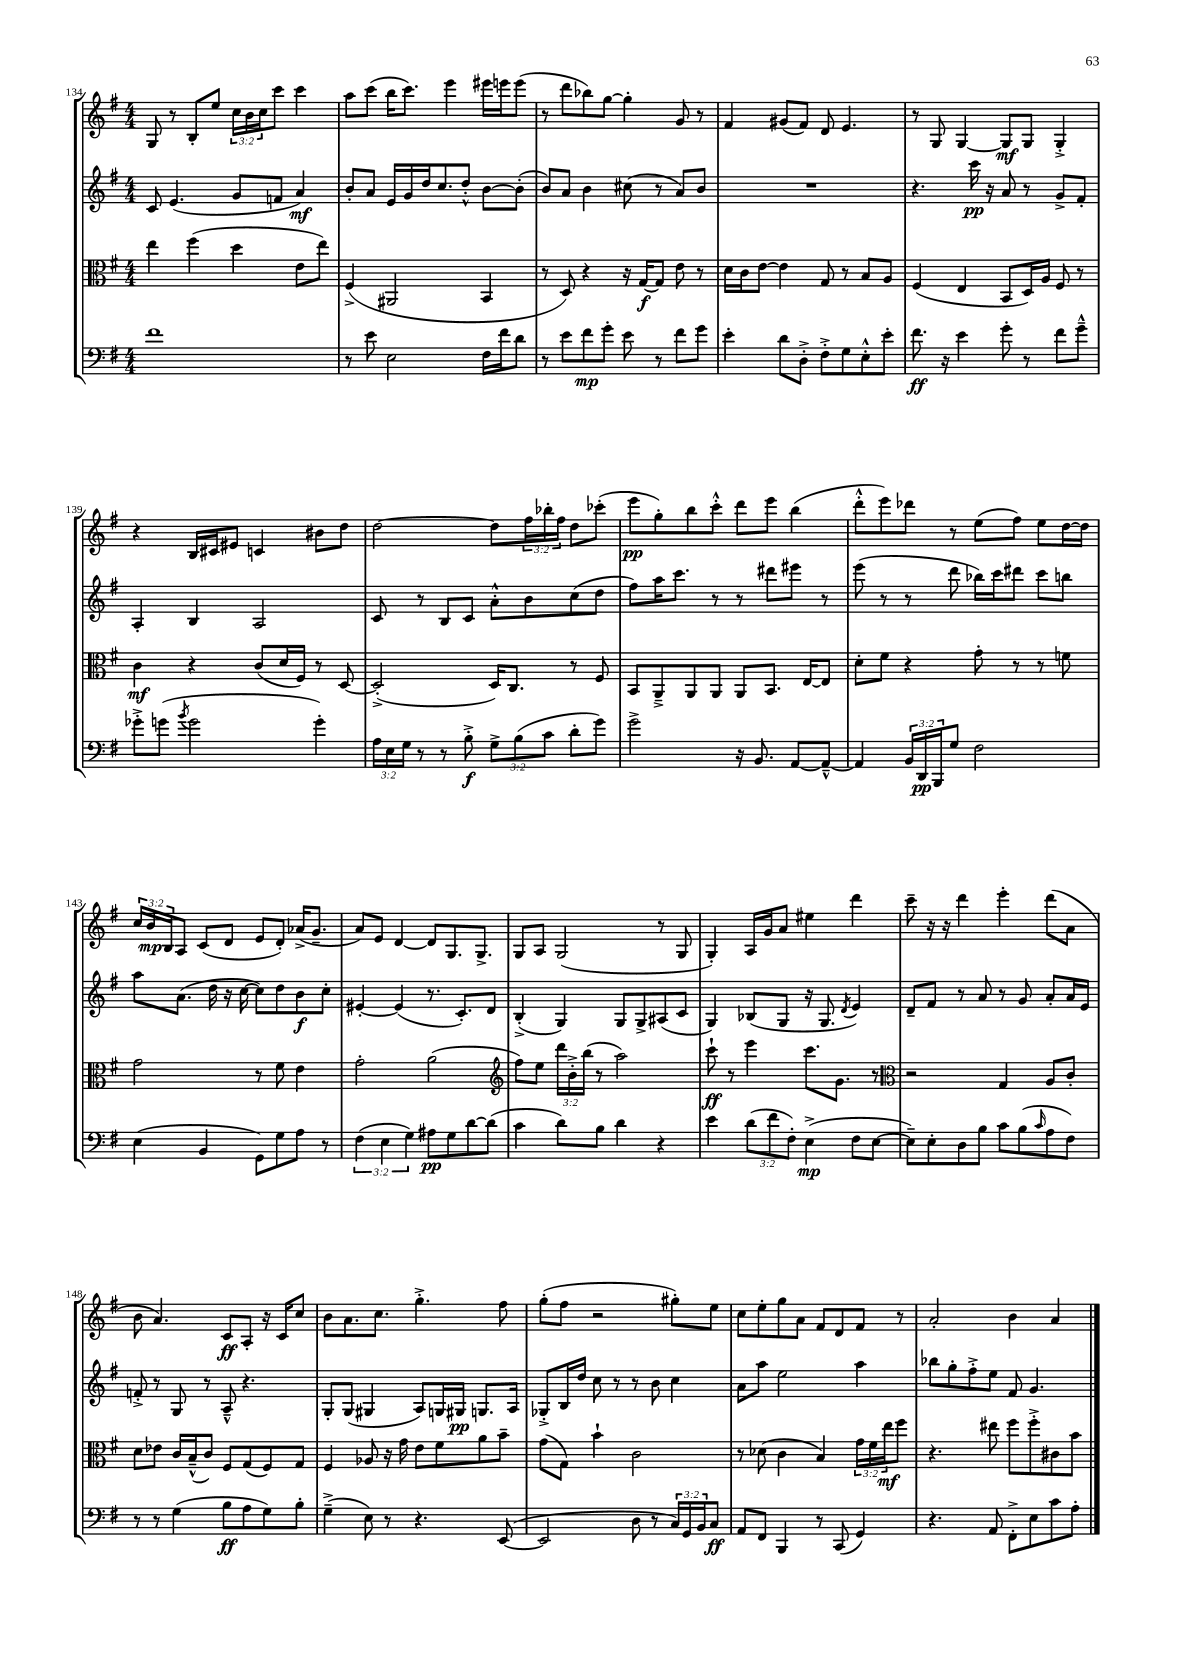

**kern	**dynam	**kern	**dynam	**kern	**dynam	**kern	**dynam
*part4	*part4	*part3	*part3	*part2	*part2	*part1	*part1
*staff4	*staff4	*staff3	*staff3	*staff2	*staff2	*staff1	*staff1
*clefF4	*	*clefC3	*	*clefG2	*	*clefG2	*
*k[f#]	*	*k[f#]	*	*k[f#]	*	*k[f#]	*
*M4/4	*	*M4/4	*	*M4/4	*	*M4/4	*
=134	=134	=134	=134	=134	=134	=134	=134
1f#	.	4ee\	.	8c/	.	8G/	.
.	.	.	.	(4.e/	.	8r	.
.	.	(4ff#\	.	.	.	8B'/L	.
.	.	.	.	.	.	8ee/J	.
.	.	4dd\	.	8g/L	.	24cc\LL	.
.	.	.	.	.	.	24b\	.
.	.	.	.	.	.	24cc\J	.
.	.	.	.	8fn/J	.	8ccc\J	.
.	.	8e\L	.	4a/)	mf	4ccc\	.
.	.	8ee\J)	.	.	.	.	.
=135	=135	=135	=135	=135	=135	=135	=135
8r	.	(4F#^/	.	8b'/L	.	8aa\L	.
8e\	.	.	.	8a/J	.	(8ccc\J	.
2E\	.	2AA#X/	.	16e/LL	.	16bb\KL	.
.	.	.	.	16g/	.	8.ccc\J)	.
.	.	.	.	16dd/J	.	.	.
.	.	.	.	8.cc/	.	.	.
.	.	.	.	.	.	4eee\	.
.	.	.	.	8dd'^^/J	.	.	.
16F#\LL	.	4BB/	.	[8b\L	.	16eee#X\LL	.
16f#\J	.	.	.	.	.	16eeen\J	.
8d\J	.	.	.	(8b'\J]	.	(8eee\J	.
=136	=136	=136	=136	=136	=136	=136	=136
8r	.	8r	.	8b/L)	.	8r	.
8e\L	.	8D/)	.	8a/J	.	8ddd\L	.
8f#\	mp	4r	.	4b\	.	8bb-X\)	.
8g'\J	.	.	.	.	.	[8gg\J	.
8e\	.	16r	.	(8cc#X\	.	4gg'\]	.
.	.	[16G/KL	f	.	.	.	.
8r	.	8G/J]	.	8r	.	.	.
8f#\L	.	8e\	.	8a/L)	.	8g/	.
8g\J	.	8r	.	8b/J	.	8r	.
=137	=137	=137	=137	=137	=137	=137	=137
4e'\	.	16d\LL	.	1r	.	4f#/	.
.	.	16c\J	.	.	.	.	.
.	.	[8e\J	.	.	.	.	.
8d\L	.	4e\]	.	.	.	(8g#X/L	.
8D'^\J	.	.	.	.	.	8f#/J)	.
8F#'^\L	.	8G/	.	.	.	8d/	.
8G\	.	8r	.	.	.	4.e/	.
8E'^^\	.	8B/L	.	.	.	.	.
8e'\J	.	8A/J	.	.	.	.	.
=138	=138	=138	=138	=138	=138	=138	=138
8.f#\	ff	(4F#/	.	4.r	.	8r	.
.	.	.	.	.	.	8G/	.
16r	.	.	.	.	.	.	.
4e\	.	4E/	.	.	.	[4G/	.
.	.	.	.	16ccc\	pp	.	.
.	.	.	.	16r	.	.	.
8g'\	.	8BB/L	.	8a/	.	8G/L]	mf
8r	.	16D/L)	.	8r	.	8G/J	.
.	.	16A/JJ	.	.	.	.	.
8f#\L	.	8F#/	.	8g^/L	.	4G'^/	.
8g~^^\J	.	8r	.	8f#'/J	.	.	.
!!LO:LB:g=z
=139	=139	=139	=139	=139	=139	=139	=139
8g-X'^\L	.	4c\	mf	4A'/	.	4r	.
(8gn\J	.	.	.	.	.	.	.
8qb/	.	.	.	.	.	.	.
2g\	.	4r	.	4B/	.	16B/LL	.
.	.	.	.	.	.	16c#X/J	.
.	.	.	.	.	.	8e#X/J	.
.	.	(8c/L	.	2A/	.	4cn/	.
.	.	16d/L	.	.	.	.	.
.	.	16F#/JJ)	.	.	.	.	.
4g'\)	.	8r	.	.	.	8b#X\L	.
.	.	[8D/	.	.	.	8dd\J	.
=140	=140	=140	=140	=140	=140	=140	=140
24A\LL	.	(2D'^/]	.	8c/	.	[2dd\	.
24E\	.	.	.	.	.	.	.
24G\JJ	.	.	.	.	.	.	.
8r	.	.	.	8r	.	.	.
8r	.	.	.	8B/L	.	.	.
8B'^\	f	.	.	8c/J	.	.	.
12G^\L	.	16D/KL)	.	8a'^^\L	.	8dd\L]	.
.	.	8.C/J	.	.	.	.	.
(12B\	.	.	.	.	.	.	.
.	.	.	.	8b\	.	24ff#\L	.
12c\J	.	.	.	.	.	24bb-X'\	.
.	.	.	.	.	.	24ff#\JJ	.
8d'\L	.	8r	.	(8cc\	.	8dd\L	.
8g\J)	.	8F#/	.	8dd\J	.	(8ccc-X'\J	.
=141	=141	=141	=141	=141	=141	=141	=141
2g^\	.	8BB/L	.	8ff#\L)	.	8eee\L	pp
.	.	8AA~^/	.	16aa\K	.	8gg'\)	.
.	.	.	.	8.ccc\J	.	.	.
.	.	8AA/	.	.	.	8bb\	.
.	.	8AA/J	.	8r	.	8ccc'^^\J	.
16r	.	8AA/L	.	8r	.	8ddd\L	.
8.BB/	.	.	.	.	.	.	.
.	.	8.BB/J	.	8ddd#X\L	.	8eee\J	.
[8AA/L	.	.	.	8eee#X\J	.	(4bb\	.
.	.	[16E/KL	.	.	.	.	.
8AA~^^/J_	.	8E/J]	.	8r	.	.	.
=142	=142	=142	=142	=142	=142	=142	=142
4AA/]	.	8d'\L	.	(8eee\	.	8ddd'^^\L	.
.	.	8f#\J	.	8r	.	8eee\)	.
24BB/LL	.	4r	.	8r	.	8ddd-X\J	.
24DD/	pp	.	.	.	.	.	.
24BBB/J	.	.	.	.	.	.	.
8G/J	.	.	.	8ddd\	.	8r	.
2F#\	.	8g'\	.	16bb-X\LL)	.	(8ee\L	.
.	.	.	.	16ccc\J	.	.	.
.	.	8r	.	8ddd#X\J	.	8ff#\J)	.
.	.	8r	.	8ccc\L	.	8ee\L	.
.	.	8fn\	.	8bbn\J	.	[16dd\L	.
.	.	.	.	.	.	16dd\JJ]	.
!!LO:LB:g=z
=143	=143	=143	=143	=143	=143	=143	=143
(4E\	.	2g\	.	8aa\L	.	24cc/LL	.
.	.	.	.	.	.	24b/	mp
.	.	.	.	.	.	24B/J	.
.	.	.	.	(8.a\J	.	8A/J	.
4BB/	.	.	.	.	.	(8c/L	.
.	.	.	.	16dd\	.	.	.
.	.	.	.	16r	.	8d/J	.
.	.	.	.	[16cc\	.	.	.
8GG\L)	.	8r	.	8cc\L])	.	8e/L	.
8G\	.	8f#\	.	8dd\	.	8d'/J)	.
8A\J	.	4e\	.	8b\	f	(16a-X^/KL	.
.	.	.	.	.	.	8.g~/J	.
8r	.	.	.	8cc'\J	.	.	.
=144	=144	=144	=144	=144	=144	=144	=144
(6F#\	.	2g'\	.	[4e#X'/	.	8a/L)	.
.	.	.	.	.	.	8e/J	.
6E\	.	.	.	.	.	.	.
.	.	.	.	(4e#/]	.	[4d/	.
6G\)	.	.	.	.	.	.	.
8A#X\L	pp	(2a\	.	8.r	.	8d/L]	.
8G\	.	.	.	.	.	8.G/	.
.	.	.	.	8.c'/L)	.	.	.
[8d\	.	.	.	.	.	.	.
.	.	.	.	.	.	8.G^/J	.
(8d\J]	.	.	.	8d/J	.	.	.
=145	=145	=145	=145	=145	=145	=145	=145
*	*	*clefG2	*	*	*	*	*
4c\	.	8ff#\L)	.	(4B'^/	.	8G/L	.
.	.	8ee\J	.	.	.	8A/J	.
8d\L)	.	24ddd\LL	.	4G/)	.	(2G/	.
.	.	24b'^\	.	.	.	.	.
.	.	(24bb\JJ	.	.	.	.	.
8B\J	.	8r	.	.	.	.	.
4d\	.	2aa\)	.	8G/L	.	.	.
.	.	.	.	8G^/	.	.	.
4r	.	.	.	(8A#X/	.	8r	.
.	.	.	.	8c/J	.	8G/	.
=146	=146	=146	=146	=146	=146	=146	=146
4e\	.	8ccc`\	ff	4G/)	.	4G'/)	.
.	.	8r	.	.	.	.	.
(12d\L	.	4eee\	.	(8B-X/L	.	16A/LL	.
.	.	.	.	.	.	16g/J	.
12f#\	.	.	.	.	.	.	.
.	.	.	.	8G/J	.	8a/J	.
12F#'\J)	.	.	.	.	.	.	.
(4E^\	mp	8.ccc\L	.	16r	.	4ee#X\	.
.	.	.	.	8.G/	.	.	.
.	.	8.g\J	.	.	.	.	.
.	.	.	.	8qd/	.	.	.
8F#\L	.	.	.	4e/)	.	4ddd\	.
[8E\J	.	8r	.	.	.	.	.
=147	=147	=147	=147	=147	=147	=147	=147
*	*	*clefC3	*	*	*	*	*
8E~\L])	.	2r	.	8d~/L	.	8ccc~\	.
8E'\	.	.	.	8f#/J	.	16r	.
.	.	.	.	.	.	16r	.
8D\	.	.	.	8r	.	4ddd\	.
8B\J	.	.	.	8a/	.	.	.
8c\L	.	4G/	.	8r	.	4eee'\	.
(8B\	.	.	.	8g/	.	.	.
16qqc/	.	.	.	.	.	.	.
8A\	.	8A/L	.	8a'/L	.	(8ddd\L	.
8F#\J)	.	8c'/J	.	16a/L	.	8a\J	.
.	.	.	.	16e/JJ	.	.	.
!!LO:LB:g=z
=148	=148	=148	=148	=148	=148	=148	=148
8r	.	8d\L	.	8fn'^/	.	8b\	.
8r	.	8e-X\J	.	8r	.	4.a/)	.
(4G\	.	16c/LL	.	8G/	.	.	.
.	.	(16B~^^/J	.	.	.	.	.
.	.	8c/J)	.	8r	.	.	.
8B\L	ff	8F#/L	.	8A~^^/	.	8c/L	ff
8A\	.	(8G/	.	4.r	.	8A'/J	.
8G\)	.	8F#/)	.	.	.	16r	.
.	.	.	.	.	.	16c/KL	.
8B'\J	.	8G/J	.	.	.	8cc/J	.
=149	=149	=149	=149	=149	=149	=149	=149
(4G~^\	.	4F#/	.	8G'/L	.	8b\L	.
.	.	.	.	(8G/J	.	8.a\	.
8E\)	.	8A-X/	.	4G#X/	.	.	.
.	.	.	.	.	.	8.cc\J	.
8r	.	16r	.	.	.	.	.
.	.	16g\	.	.	.	.	.
4.r	.	8e\L	.	8A/L)	.	4.gg'^\	.
.	.	8f#\	.	16Gn/L	.	.	.
.	.	.	.	16G#X/JJ	pp	.	.
.	.	8a\	.	8.Gn/L	.	.	.
([8EE/	.	8b~\J	.	.	.	8ff#\	.
.	.	.	.	16A/Jk	.	.	.
=150	=150	=150	=150	=150	=150	=150	=150
2EE/]	.	(8g\L	.	8G-X'^/L	.	(8gg'\L	.
.	.	8G\J)	.	16B/L	.	8ff#\J	.
.	.	.	.	16dd/JJ	.	.	.
.	.	4b`\	.	8cc\	.	2r	.
.	.	.	.	8r	.	.	.
8D\	.	2c\	.	8r	.	.	.
8r	.	.	.	8b\	.	.	.
24C/LL)	.	.	.	4cc\	.	8gg#X'\L)	.
24GG/	.	.	.	.	.	.	.
24BB/J	.	.	.	.	.	.	.
8C/J	ff	.	.	.	.	8ee\J	.
=151	=151	=151	=151	=151	=151	=151	=151
8AA/L	.	8r	.	8a\L	.	8cc\L	.
8FF#/J	.	(8d-X\	.	8aa\J	.	8ee'\	.
4BBB/	.	4c\	.	2ee\	.	8gg\	.
.	.	.	.	.	.	8a\J	.
8r	.	4B/)	.	.	.	8f#/L	.
(8CC/	.	.	.	.	.	8d/	.
4GG/)	.	24g\LL	.	4aa\	.	8f#/J	.
.	.	24f#\	.	.	.	.	.
.	.	24ee\J	mf	.	.	.	.
.	.	8ff#\J	.	.	.	8r	.
=152	=152	=152	=152	=152	=152	=152	=152
4.r	.	4.r	.	8bb-X\L	.	2a'/	.
.	.	.	.	8gg'\	.	.	.
.	.	.	.	8ff#'^\	.	.	.
8AA/	.	8ee#X\	.	8ee\J	.	.	.
8FF#'^\L	.	8ff#\L	.	8f#/	.	4b\	.
8E\	.	8ff#'^\	.	4.g/	.	.	.
8c\	.	8c#X\	.	.	.	4a/	.
8A'\J	.	8b\J	.	.	.	.	.
==	==	==	==	==	==	==	==
*-	*-	*-	*-	*-	*-	*-	*-
